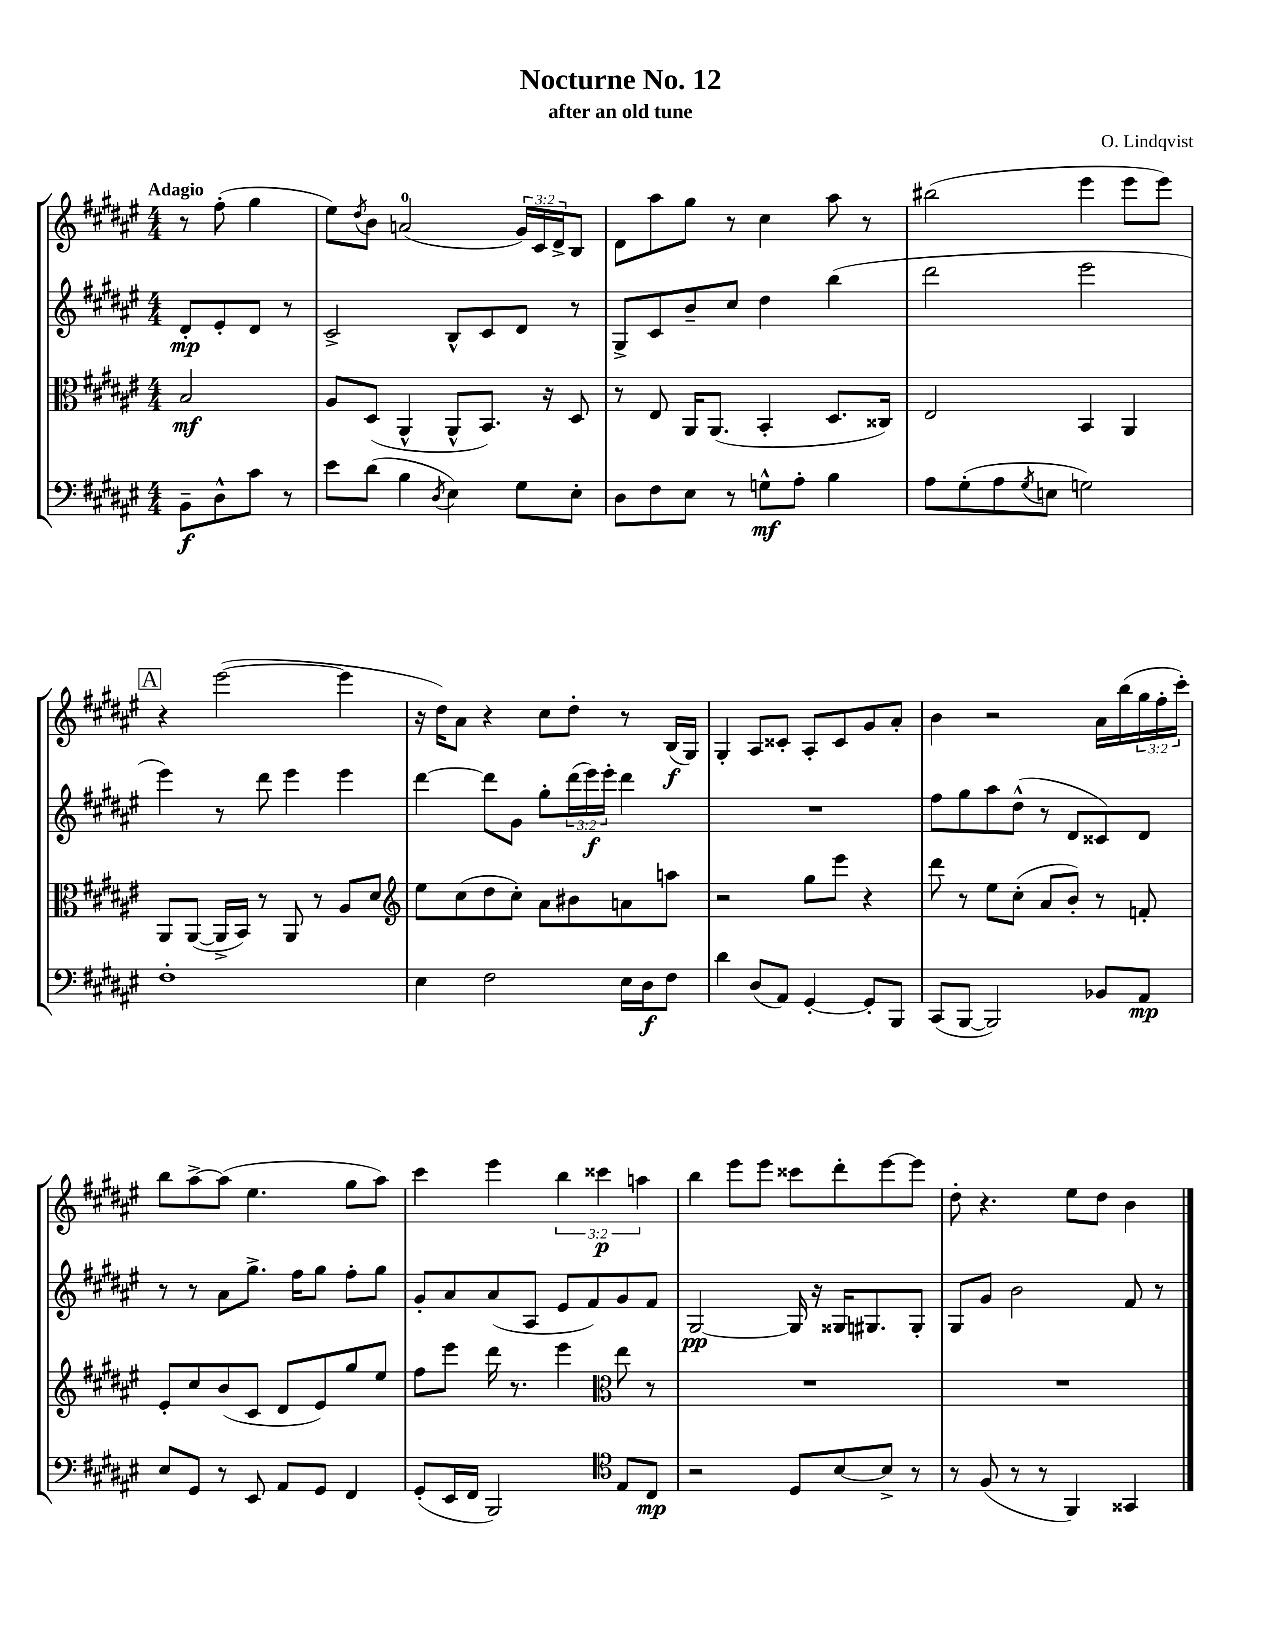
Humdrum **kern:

**kern	**kern	**kern	**kern
*staff4	*staff3	*staff2	*staff1
*clefF4	*clefC3	*clefG2	*clefG2
*k[f#c#g#d#a#e#]	*k[f#c#g#d#a#e#]	*k[f#c#g#d#a#e#]	*k[f#c#g#d#a#e#]
*M4/4	*M4/4	*M4/4	*M4/4
8BB~\L	2B/	8d#'/L	8r
8D#^^\	.	8e#'/	(8ff#'\
8c#\J	.	8d#/J	4gg#\
8r	.	8r	.
=	=	=	=
8e#\L	8A#/L	2c#^/	8ee#\L)
.	.	.	8qdd#/
(8d#\J	(8D#/J	.	8b\J
4B\	4AA#^^/	.	(2a/
8qD#/	.	.	.
4E#\)	8AA#^^/L	8B^^/L	.
.	8.BB/J)	8c#/	.
8G#\L	.	8d#/J	24g#/LL)
.	.	.	24c#/
.	16r	.	.
.	.	.	24d#^/J
8E#'\J	8D#/	8r	8B/J
=	=	=	=
8D#\L	8r	8G#^/L	8d#\L
8F#\	8E#/	8c#/	8aa#\
8E#\J	16AA#/LK	8b~/	8gg#\J
.	(8.AA#/J	.	.
8r	.	8cc#/J	8r
8G^^\L	4BB'/	4dd#\	4cc#\
8A#'\J	.	.	.
4B\	8.D#/L	(4bb\	8aa#\
.	.	.	8r
.	16C##/Jk)	.	.
=	=	=	=
8A#\L	2E#/	2ddd#\	(2bb#\
(8G#'\	.	.	.
8A#\	.	.	.
8qG#/	.	.	.
8E\J	.	.	.
2G\)	4BB/	2eee#\	4eee#\
.	4AA#/	.	8eee#\L
.	.	.	8eee#\J)
=	=	=	=
1F#'	8AA#/L	4eee#\)	4r
.	([8AA#/J	.	.
.	16AA#^/]LL	8r	([2eee#\
.	16BB/JJ)	.	.
.	8r	8ddd#\	.
.	8AA#/	4eee#\	.
.	8r	.	.
.	8A#/L	4eee#\	4eee#\]
.	8d#/J	.	.
=	=	=	=
*	*clefG2	*	*
4E#\	8ee#\L	[4ddd#\	16r
.	.	.	16dd#\LK)
.	(8cc#\	.	8a#\J
2F#\	8dd#\	8ddd#\]L	4r
.	8cc#'\J)	8g#\J	.
.	8a#\L	8gg#'\L	8cc#\L
.	8b#\	(24ddd#\L	8dd#'\J
.	.	24eee#\)	.
.	.	24eee#'\JJ	.
16E#\LL	8a\	4ddd#\	8r
16D#\J	.	.	.
8F#\J	8aa\J	.	(16B/LL
.	.	.	16G#/JJ)
=	=	=	=
4d#\	2r	1r	4G#'/
(8D#/L	.	.	8A#/L
8AA#/J)	.	.	8c##'/J
[4GG#'/	8gg#\L	.	8A#'/L
.	8eee#\J	.	8c##/
8GG#'/]L	4r	.	8g#/
8BBB/J	.	.	8a#'/J
=	=	=	=
(8CC#/L	8ddd#\	8ff#\L	4b\
[8BBB/J	8r	8gg#\	.
2BBB/])	8ee#\L	8aa#\	2r
.	(8cc#'\J	(8dd#^^\J	.
.	8a#/L	8r	.
.	8b'/J)	8d#/L	.
8BB-/L	8r	8c##/)	16a#\LL
.	.	.	(16bb\
8AA#/J	8f'/	8d#/J	24gg#\
.	.	.	24ff#'\
.	.	.	24ccc#'\JJ)
=	=	=	=
8E#/L	8e#'/L	8r	8bb\L
8GG#/J	8cc#/	8r	[8aa#^\
8r	(8b/	8a#\L	(8aa#\]J
8EE#/	8c#/J	8.gg#^\J	4.ee#\
8AA#/L	8d#/L	.	.
.	.	16ff#\LK	.
8GG#/J	8e#/)	8gg#\J	.
4FF#/	8gg#/	8ff#'\L	8gg#\L
.	8ee#/J	8gg#\J	8aa#\J)
=	=	=	=
(8GG#'/L	8ff#\L	8g#'/L	4ccc#\
16EE#/L	8eee#\J	8a#/	.
16FF#/JJ	.	.	.
2BBB/)	16ddd#\	(8a#/	4eee#\
.	8.r	.	.
.	.	8A#/J	.
.	4eee#\	8e#/L	6bb\
.	.	8f#/)	.
.	.	.	6ccc##\
*clefC4	*clefC3	*	*
8E#/L	8ee#\	8g#/	.
.	.	.	6aa\
8C#/J	8r	8f#/J	.
=	=	=	=
2r	1r	[2G#/	4bb\
.	.	.	8eee#\L
.	.	.	8eee#\J
8D#/L	.	16G#/]	8ccc##\L
.	.	16r	.
[8B/	.	16G##/LK	8ddd#'\
.	.	8.G#/	.
8B^/]J	.	.	[8eee#\
8r	.	8G#'/J	8eee#\]J
=	=	=	=
8r	1r	8G#/L	8dd#'\
(8F#/	.	8g#/J	4.r
8r	.	2b\	.
8r	.	.	.
4FF#/)	.	.	8ee#\L
.	.	.	8dd#\J
4GG##/	.	8f#/	4b\
.	.	8r	.
==	==	==	==
*-	*-	*-	*-
